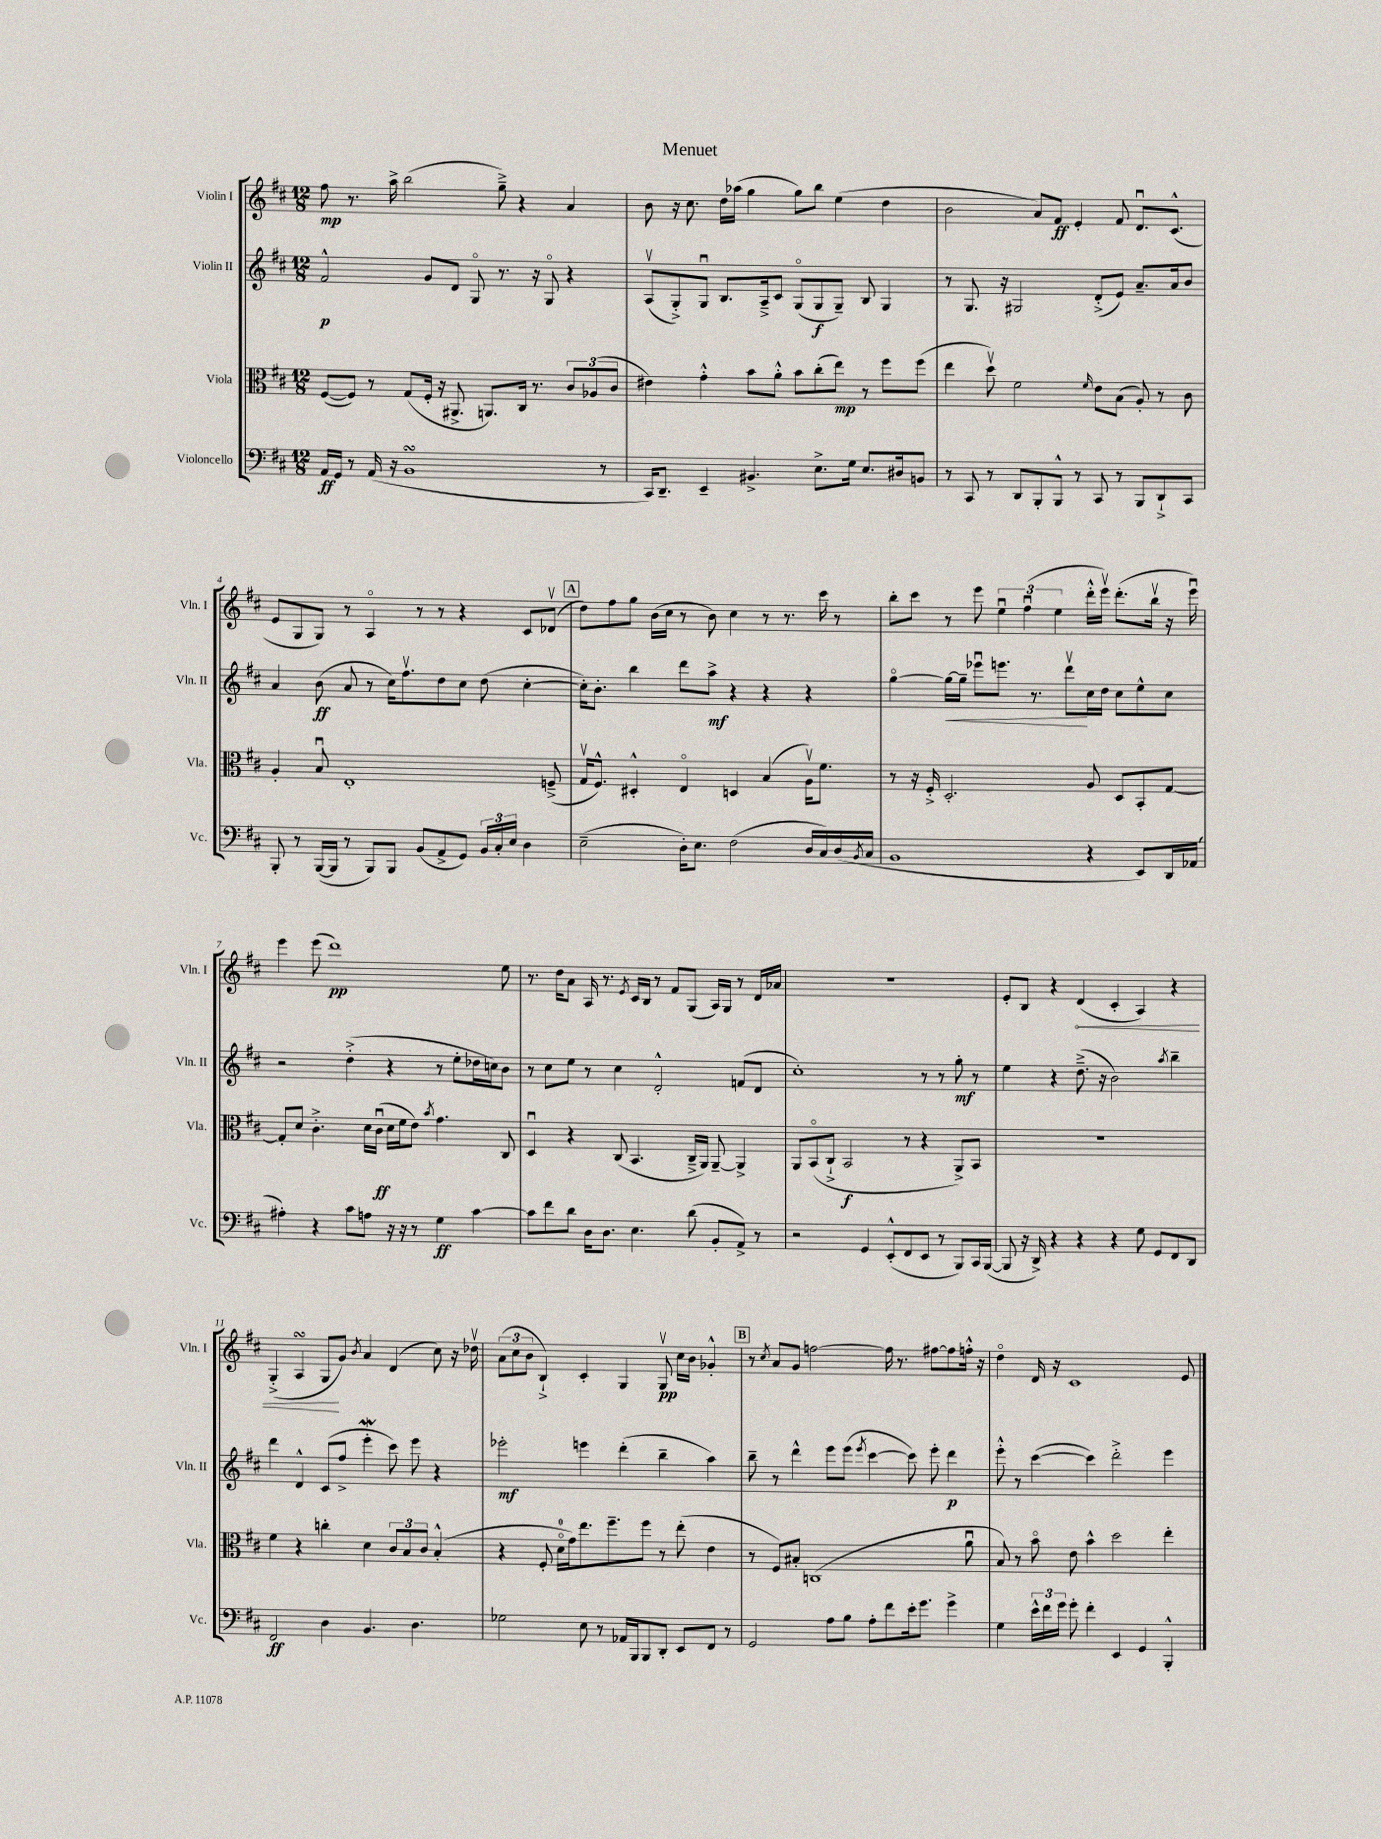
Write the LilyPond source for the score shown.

\header { title = "Menuet" }
<<
\new StaffGroup <<
\new Staff = "s0" \with { instrumentName = "Violin I" shortInstrumentName = "Vln. I" } {
    \clef treble \key d \major \numericTimeSignature \time 12/8
    fis''8\mp r8. a''16-> b''2( g''8--->) r4 a'4 |
    b'8 r16 cis''8. d''16 aes''16( g''4 g''8) b''8 e''4( d''4 |
    b'2 a'8) fis'8\ff e'4-. fis'8 d'8.\downbow cis'8.-^( |
    e'8 g8 g8) r8 a4\flageolet r8 r8 r4 cis'8 des'8\upbow( |
    \mark \markup { \box "A" } d''8) fis''8 g''8 b'16( cis''16 r8 b'8) cis''4 r8 r8. cis'''16 r8 |
    b''8-. cis'''8 r8 e'''8 \tuplet 3/2 { e''4\downbow fis''4\downbow( e''4 } d'''16-.-^ e'''16\upbow) d'''8.-.( b''16\upbow r16 e'''16\downbow) |
    e'''4 e'''8( d'''1\pp) e''8 |
    r8. d''16 a'8 a16 r8. \acciaccatura { e'8 } cis'16 b16 r8 fis'8 g8( a16) g16 r8 d'16 aes'16 |
    R1. |
    e'8-. b8 r4 \once \override Hairpin.circled-tip = ##t d'4\<( cis'4-. a4) r4 |
    g4-.->( a4\turn g8\! g'8) \acciaccatura { b'8 } a'4 d'4( cis''8) r16 des''16\upbow |
    \tuplet 3/2 { a'8( cis''8 b'8 } b4-!->) cis'4-. g4 g8\upbow\pp cis''16 b'16 ges'4-.-^ |
    \mark \markup { \box "B" } r8 \acciaccatura { cis''8 } a'8 g'8 f''2~ f''16 r8. fis''8~ fis''8 f''16-.-^ r16 |
    d''4\flageolet d'16 r16 cis'1 e'8 \bar "|." |
}
\new Staff = "s1" \with { instrumentName = "Violin II" shortInstrumentName = "Vln. II" } {
    \clef treble \key d \major \numericTimeSignature \time 12/8
    fis'2-^\p g'8 d'8 g8\flageolet r8. r16 g8\flageolet r4 |
    a8\upbow( g8-.->) g8\downbow b8. a16---> cis'8 g8\flageolet( g8\f g8--) b8 g4 |
    r8 g8. r16 gis2 d'8-.->( e'8) a'8.-- a'16 b'8 |
    a'4 b'8\ff( a'8 r8 cis''16) fis''8.\upbow d''8 cis''8 d''8( cis''4~-. |
    \mark \markup { \box "A" } cis''16-.) b'8.-. b''4 d'''8 a''8->\mf r4 r4 r4 |
    g''4~\flageolet g''16~\< g''16-- ees'''8\downbow e'''8. r8. d'''8\upbow\! cis''16 d''16 cis''8 e''8-^ cis''8 |
    r2 d''4-.->( r4 r8 e''8-. des''16 c''16) b'8 |
    r8 cis''8 e''8 r8 cis''4 d'2-.-^ f'8( d'8 |
    cis''1-.) r8 r8 g''8-.\mf r8 |
    e''4 r4 d''8.--->( r16 b'2) \acciaccatura { a''8 } b''4-- |
    d'''4 d'4-^ cis'8( fis''8-> e'''4-.\mordent cis'''8) e'''8 r4 |
    ees'''2-.\mf e'''4 d'''4-.( b''4-- a''4) |
    \mark \markup { \box "B" } b''8-- r8 d'''4-^ e'''8 e'''8( \acciaccatura { e'''8 } cis'''4~ cis'''8) e'''8-. d'''4\p |
    e'''8-.-^ r8 cis'''4~( cis'''4) d'''2-.-> e'''4 \bar "|." |
}
\new Staff = "s2" \with { instrumentName = "Viola" shortInstrumentName = "Vla." } {
    \clef alto \key d \major \numericTimeSignature \time 12/8
    fis8~( fis8) r8 g8( fis16-. r16 ais,8.-> a,8.) cis16 r8. \tuplet 3/2 { cis'8 aes8( cis'8 } |
    eis'4) g'4-.-^ b'8 a'8-.-^ b'8 cis''8-.( e''8\mp) r8 fis''8 fis''8( |
    e''4 d''8\upbow) fis'2 \grace { fis'16 } e'8 b8( a8-.) r8 cis'8 |
    a4-. b8\downbow e1-. f8--->( |
    \mark \markup { \box "A" } g16\upbow fis8.-^) dis4-.-^ e4\flageolet d4 b4( a16\upbow) fis'8. |
    r8 r16 fis16-.-> d2.-. a8 d8 b,8-. g8~ |
    g8-. d'8 cis'4.-.-> d'16 cis'16\downbow\ff( d'16 fis'16 e'8) \acciaccatura { b'8 } g'4. cis8 |
    d4\downbow r4 cis8( b,4. cis16---> a,16) a,8~-- a,4-> |
    a,8 b,8\flageolet( cis8-!-> b,2\f r8 r4 a,8->) b,8 |
    R1. |
    fis'4 r4 c''4-. d'4 \tuplet 3/2 { cis'8 b8 cis'8 } b4-.-^( |
    r4 fis8-. d'16-0\flageolet g'16) e''8. fis''8.-- fis''8 r8 e''8-.( e'4 |
    \mark \markup { \box "B" } r8 fis8) bis8-. c1( a'8\downbow |
    b8) r8 b'8\flageolet e'8 b'4-^ d''2 e''4-. \bar "|." |
}
\new Staff = "s3" \with { instrumentName = "Violoncello" shortInstrumentName = "Vc." } {
    \clef bass \key d \major \numericTimeSignature \time 12/8
    a,16\ff g,16 r8 a,16( r16 b,1\turn r8 |
    cis,16) d,8.-- e,4-- bis,4.-> e8.-> g16 e8. dis16 b,8 |
    r8 cis,8 r8 d,8 b,,8-. b,,8-^ r8 cis,8 r8 b,,8 d,8-!-> cis,8 |
    b,,8-. r8 b,,16~( b,,16 r8 b,,8) b,,8 b,8( a,8-> g,8) \tuplet 3/2 { b,16 cis16-. e16 } d4 |
    \mark \markup { \box "A" } e2--( d16-.) e8. fis2( d16 cis16) d16( \acciaccatura { b,8 } cis16 |
    b,1 r4 e,8) d,16 aes,16( |
    ais4-.) r4 cis'8 a8 r16 r16 r8 g4\ff cis'4~ |
    cis'8 fis'8 d'8 d16 d8. e4. d'8( b,8-. a,8->) r8 |
    r2 g,4 e,8-.-^( fis,8 e,8 r8 b,,8) cis,16 b,,16~( |
    b,,8 r16 d,16->) r4 r4 r4 g8 g,8 fis,8 d,8 |
    fis,2\ff d4 b,4. d4. |
    ges2 e8 r8 aes,16 b,,16 b,,8 d,8-. e,8 fis,8 r8 |
    \mark \markup { \box "B" } g,2 a8 b8 a8-. fis'8 e'16-. g'8. g'4-> |
    g4 \tuplet 3/2 { e'16-^ fis'16 g'16 } g'8-. fis'4-. e,4 g,4 b,,4-.-^ \bar "|." |
}
>>
>>
